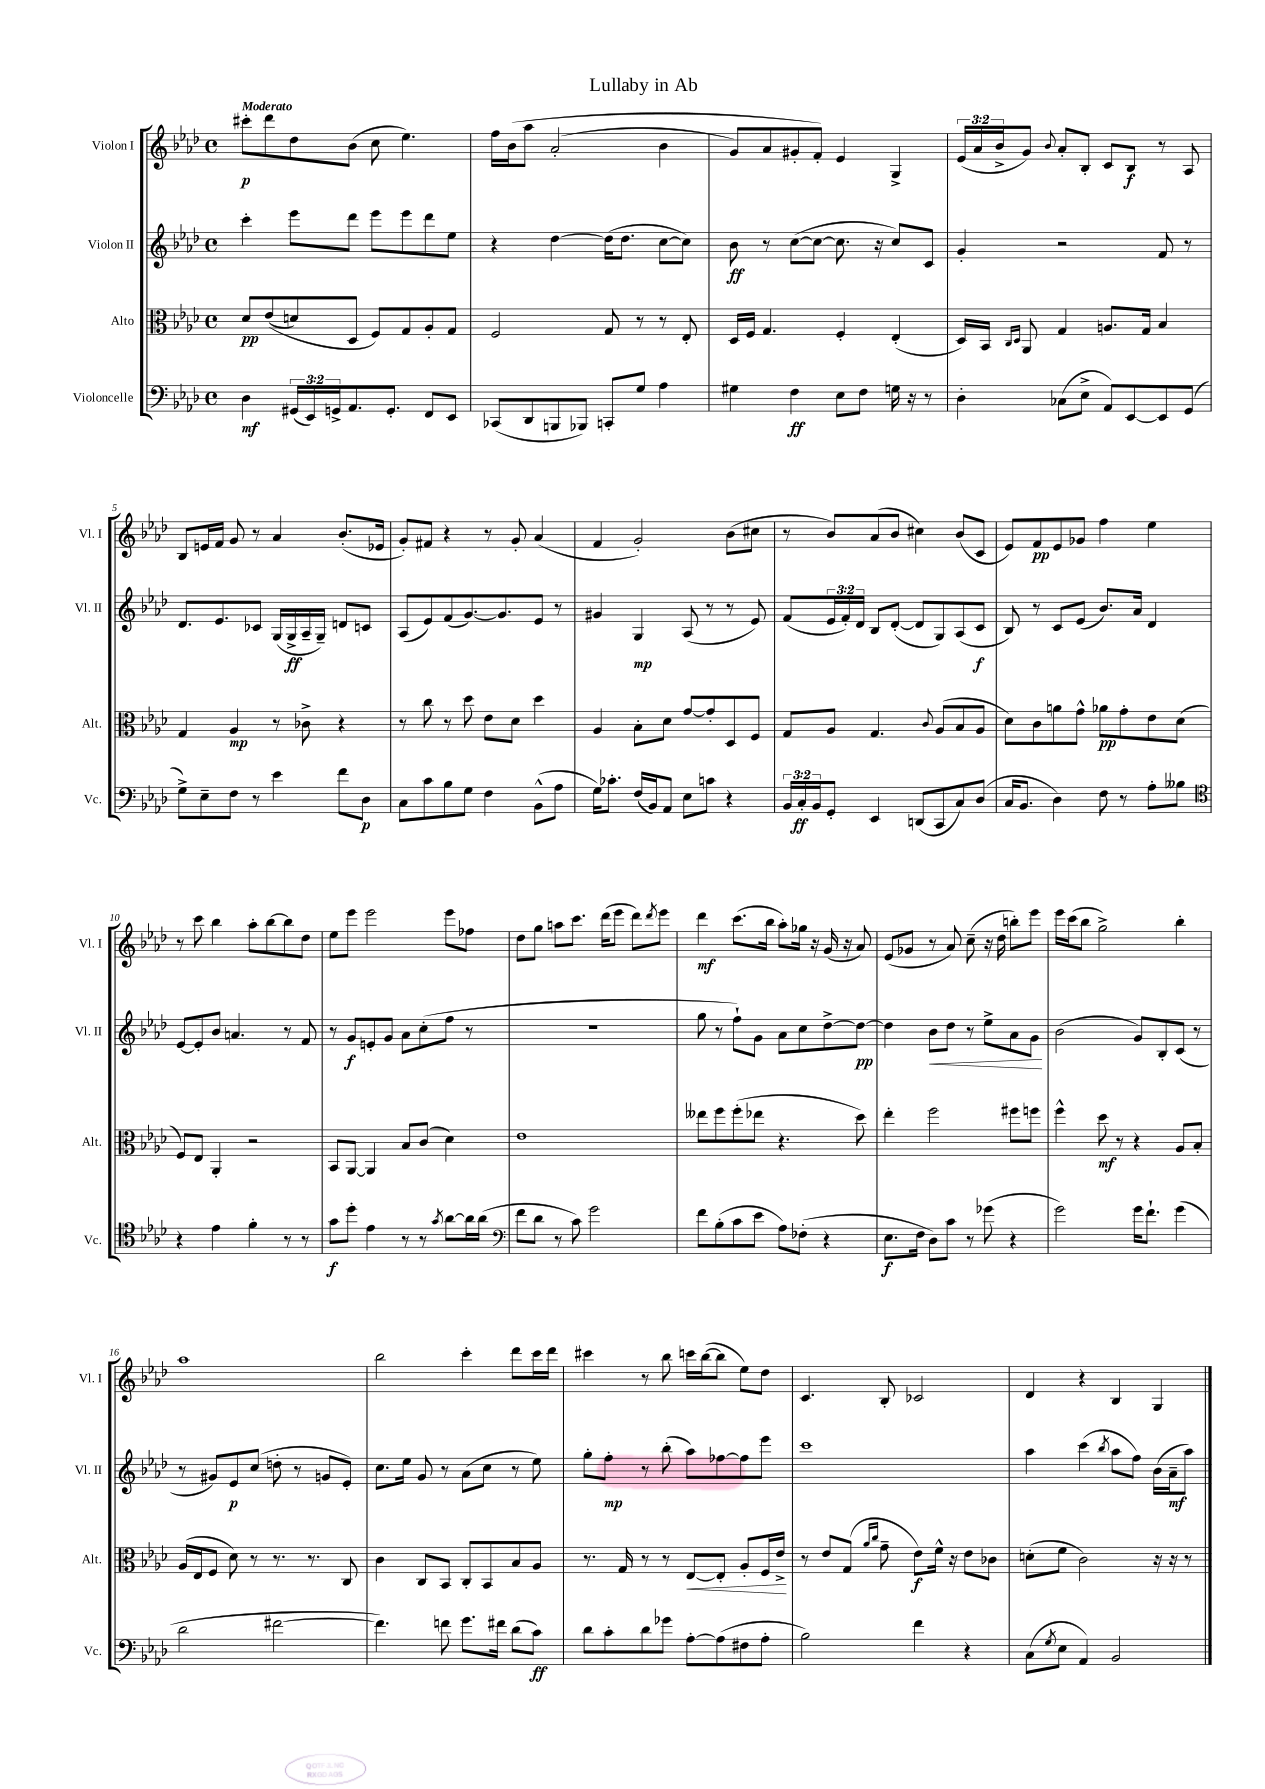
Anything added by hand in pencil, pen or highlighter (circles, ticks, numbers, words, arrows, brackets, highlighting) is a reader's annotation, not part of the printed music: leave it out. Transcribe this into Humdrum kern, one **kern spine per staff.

**kern	**kern	**kern	**kern
*staff4	*staff3	*staff2	*staff1
*clefF4	*clefC3	*clefG2	*clefG2
*k[b-e-a-d-]	*k[b-e-a-d-]	*k[b-e-a-d-]	*k[b-e-a-d-]
*M4/4	*M4/4	*M4/4	*M4/4
*met(c)	*met(c)	*met(c)	*met(c)
4D-\	8d-/L	4ccc'\	8ccc#'\L
.	&((8e-/	.	8ddd-\
(24GG#/LL	8d/)	8eee-\L	8dd-\
24EE-/)	.	.	.
24GG^/J	.	.	.
8.AA-/	8D-/J	8ddd-\J	(8b-\J
.	8F/L&)	8eee-\L	8cc\
8.GG'/J	.	.	.
.	8G/	8eee-\	4.ee-\)
8FF/L	8A-'/	8ddd-\	.
8EE-/J	8G/J	8ee-\J	.
=	=	=	=
(8CC-/L	2F/	4r	16ff\LL
.	.	.	&(16b-\J
8DD-/	.	.	8aa-\J
8BBB/	.	[4dd-\	(2a-'/
8BBB-/J)	.	.	.
8CC'/L	8G/	(16dd-\]LK	.
.	.	8.dd-\J	.
8G/J	8r	.	.
4A-\	8r	[8cc\L	4b-\
.	8E-'/	8cc\]J)	.
=	=	=	=
4G#\	16D-/LL	8b-\	8g/L)
.	16F/JJ	.	.
.	4.G/	8r	8a-/
4F\	.	([8cc\L	8g#'/
.	.	8cc\_J	8f'/J&)
8E-\L	4F'/	8.cc\]	4e-/
8F\J	.	.	.
.	.	16r	.
16G\	(4E-'/	8cc/L)	4G^/
16r	.	.	.
8r	.	8c/J	.
=	=	=	=
4D-'\	16D-/LL)	4g'/	(24e-/LL
.	.	.	24a-/
.	16BB-/JJ	.	.
.	.	.	24b-^/J
.	16qqC/LL	.	.
.	16qqD-/JJ	.	.
.	8AA-/	.	8g/J)
.	.	.	8qqb-/
(8C-\L	4G/	2r	8a-'/L
8E-^\J	.	.	8B-'/J
8AA-/L)	8.A/L	.	8c/L
[8EE-/	.	.	8B-/J
.	16G/Jk	.	.
8EE-/]	4B-/	8f/	8r
(8GG/J	.	8r	8A-/
=	=	=	=
8G^\L)	4G/	8.d-/L	8B-/L
8E-~\	.	.	16e/L
.	.	8.e-/	16f/JJ
8F\J	4A-/	.	8g/
8r	.	8c-/J	8r
4e-\	8r	(16G/LL	4a-/
.	.	16G^/	.
.	8c-^\	16A-~/	.
.	.	16G~/JJ)	.
8f\L	4r	8d/L	(8.b-'/L
8D-\J	.	8c/J	.
.	.	.	16e-/Jk
=	=	=	=
8C\L	8r	(8A-/L	8g'/L)
8c\	8cc\	8e-/)	8f#/J
8B-\	8r	(8f/	4r
8G\J	8dd-\	[8.g/)	.
4F\	8e-\L	.	8r
.	.	8.g/]	.
.	8d-\J	.	8g'/
(8BB-^^\L	4dd-\	8e-/J	(4a-/
8A-\J	.	8r	.
=	=	=	=
16G\LK)	4A-/	4g#/	4f/
8.c-'\J	.	.	.
(16F/LL	8B-'\L	4G/	2g'/)
16BB-/J)	.	.	.
8AA-/J	8d-\J	.	.
8E-\L	[8g/L	(8A-/	.
8c\J	8g'/]	8r	.
4r	8D-/	8r	(8b-\L
.	8F/J	8e-/)	8cc#\J
=	=	=	=
24BB-/LL	8G/L	(8f/L	8r
24C'/	.	.	.
24BB-/J	.	.	.
8GG'/J	8A-/J	24e-/L	8b-/L)
.	.	24f'/)	.
.	.	24d-/JJ	.
4EE-/	4.G/	8B-/L	(8a-/
.	.	([8d-'/J	8b-/J
(8DD/L	.	8d-/]L	4cc#\)
.	8qqc/	.	.
8CC/	(8A-/L	8G/)	.
8C/)	8B-/	(8A-/	(8b-/L
(8D-/J	8A-/J	8c/J	8c/J
=	=	=	=
16C/LK	8d-\L)	8B-/)	8e-/L)
8.BB-/J	.	.	.
.	8c\	8r	8f/
4D-\)	8a\	8c/L	8e-/
.	8g^^\J	(8e-/J	8g-/J
8F\	8a-\L	8.b-/L)	4ff\
8r	8g'\	.	.
.	.	16a-/Jk	.
8A-'\L	8e-\	4d-/	4ee-\
8B--\J	(8d-\J	.	.
=	=	=	=
*clefC4	*	*	*
4r	8F/L)	[8e-/L	8r
.	8E-/J	8e-'/]	8ccc\
4e-\	4AA-'/	8b-/J	4bb-\
.	.	4.a/	.
4f'\	2r	.	8aa-'\L
.	.	.	[8bb-\
8r	.	8r	8bb-\]
8r	.	8f/	8dd-\J
=	=	=	=
8g\L	8BB-/L	8r	8ee-\L
8dd-'\J	[8AA-/J	8g/L	8eee-\J
4e-\	4AA-/]	8e'/	2eee-\
.	.	8g/J	.
8r	8B-/L	8a-\L	.
8r	(8c/J	(8cc'\	.
8qg/	.	.	.
[8a-\L	4d-\)	8ff\J	8eee-\L
16a-\]L	.	8r	8ff-\J
(16a-\JJ	.	.	.
=	=	=	=
*clefF4	*	*	*
8f\L	1e-	1r	8dd-\L
8d-\J	.	.	8gg\J
8r	.	.	8aa\L
8c\)	.	.	8.ccc\J
2g\	.	.	.
.	.	.	(16ddd-\LK
.	.	.	8eee-\J
.	.	.	8ddd-\L)
.	.	.	8qddd-/
.	.	.	8eee-\J
=	=	=	=
8f\L	8ee--\L	8gg\	4ddd-\
(8B-'\	8ff\	8r	.
8c\	(8ff'\	8ff`\L)	(8.ccc\L
8e-\J	8ee-\J	8g\J	.
.	.	.	16bb-\Jk
8A-\L)	4.r	8a-\L	8aa-'\L)
(8F-'\J	.	8cc\	16gg-\Jk
.	.	.	16r
4r	.	[8dd-^\	(16g/
.	.	.	16r
.	8dd-\)	8dd-\_J	8a-/)
=	=	=	=
8.E-\L	4ee-'\	4dd-\]	(8e-/L
.	.	.	8g-/J
16F\Jk	.	.	.
8D-\L)	2ff\	8b-\L	8r
8c\J	.	8dd-\J	8a-/)
8r	.	8r	(8cc~\
(8g-\	.	8ee-^\L	16r
.	.	.	16dd-\
4r	8ff#\L	8a-\	8bb'\L)
.	8ff\J	8g\J	8eee-\J
=	=	=	=
2g\)	4ff^^\	(2b-\	16eee-\LL
.	.	.	(16ccc\J
.	.	.	8bb-\J
.	8dd-\	.	2gg^\)
.	8r	.	.
16g\LK	4r	8g/L)	.
8.f`\J	.	.	.
.	.	8B-'/	.
(4g\	8A-/L	(8c/J	4bb-'\
.	8B-'/J	8r	.
=	=	=	=
2d-\	(16A-/LL	8r	1aa-
.	16E-/J	.	.
.	8F/J	8g#/L)	.
.	8d-\)	8e-/	.
.	8r	(8cc/J	.
[2f#\	8.r	8dd'\	.
.	.	8r	.
.	8.r	.	.
.	.	8g/L	.
.	8C/	8e-'/J)	.
=	=	=	=
4.f#\])	4c\	8.cc\L	2bb-\
.	.	16ee-\Jk	.
.	8C/L	8g/	.
8f\	8BB-/J	8r	.
8.g\L	8C'/L	(8a-\L	4ccc'\
.	8BB-/	8cc\J	.
16f#\Jk	.	.	.
(8d-\L	8B-/	8r	8ddd-\L
8c\J)	8A-/J	8ee-\)	16ccc\L
.	.	.	16ddd-\JJ
=	=	=	=
8d-\L	8.r	8gg'\L	4ccc#\
8c'\	.	8ff'\J	.
.	16G/	.	.
8d-\	8r	8r	8r
8g-\J	8r	(8bb-'\	8bb-\
[8A-'\L	[8E-/L	8aa-\L)	16ccc\LL
.	.	.	([16bb-\J
(8A-\]	8E-'/]J	[8ff-\	8bb-\]J
8F#\	8A-'/L	8ff-\]	8ee-\L)
8A-'\J	16F/L	8eee-\J	8dd-\J
.	16e-^/JJ	.	.
=	=	=	=
2B-\)	8r	1ccc	4.c/
.	8e-/L	.	.
.	(8G/J	.	.
.	16qqa-/LL	.	.
.	16qqcc/JJ	.	.
.	8g~\	.	8B-'/
4f\	8e-\L)	.	2c-/
.	16f^^\Jk	.	.
.	16r	.	.
4r	8e-\L	.	.
.	8c-\J	.	.
=	=	=	=
(8C\L	(8d'\L	4aa-\	4d-/
8qG/	.	.	.
8E-\J	8f\J	.	.
4AA-/)	2c\)	(4ccc\	4r
.	.	8qbb-/	.
2BB-/	.	8aa-\L	4B-/
.	.	8ff\J)	.
.	16r	(16b-\LL	4G/
.	16r	16a-~\J	.
.	8r	8aa-\J)	.
==	==	==	==
*-	*-	*-	*-
